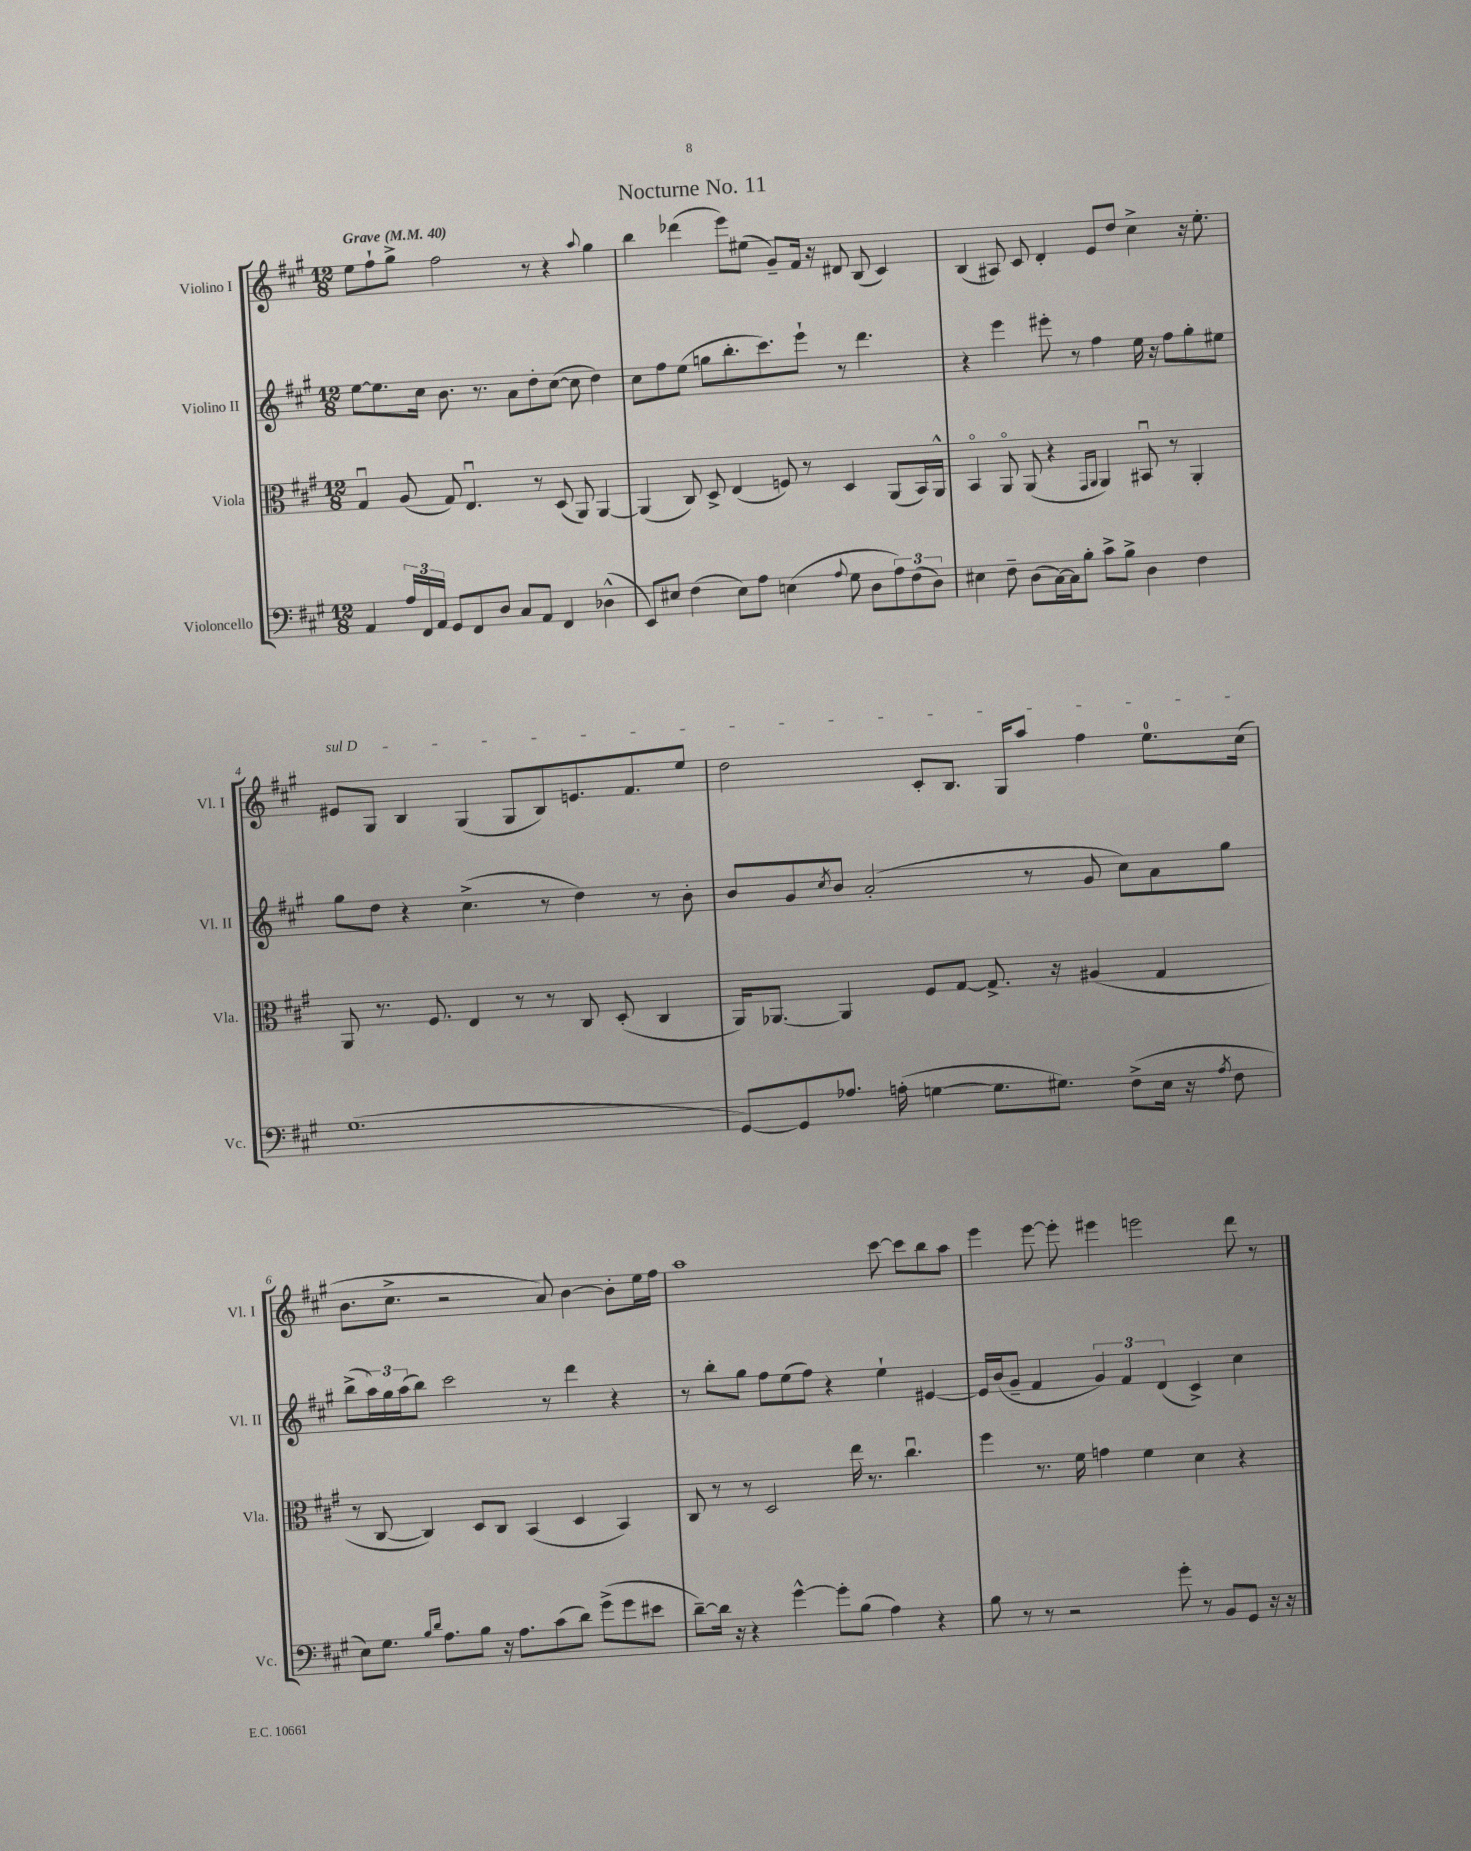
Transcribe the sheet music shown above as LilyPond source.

\header { title = "Nocturne No. 11" }
<<
\new StaffGroup <<
\new Staff = "s0" \with { instrumentName = "Violino I" shortInstrumentName = "Vl. I" } {
    \clef treble \key a \major \numericTimeSignature \time 12/8 \tempo "Grave" 4 = 40
    e''8 fis''8-! gis''8-> fis''2 r8 r4 \appoggiatura { a''8 } gis''4 |
    b''4 des'''4( e'''8) eis''8( gis'8--) fis'16 r16 dis'8 b8( cis'4) |
    b4( ais8) cis'8 d'4-. e'8 d''8 cis''4-> r16 e''8.-. |
    \once \override TextSpanner.bound-details.left.text = \markup { \italic "sul D" } eis'8\startTextSpan gis8 b4 gis4( gis8 b8) e'8. fis'8. e''8 |
    d''2 cis'8-. b8. gis16 a''8 fis''4 e''8.-0 cis''16\stopTextSpan( |
    b'8. cis''8.-> r2 a'8) b'4~ b'8-. e''16 fis''16 |
    a''1 cis'''8~ cis'''8 b''8 a''8 |
    e'''4 e'''8~ e'''8-. eis'''4 e'''2 d'''8 r8 \bar "|." |
}
\new Staff = "s1" \with { instrumentName = "Violino II" shortInstrumentName = "Vl. II" } {
    \clef treble \key a \major \numericTimeSignature \time 12/8
    e''8~ e''8. cis''16 b'8. r8. a'8 d''8-. cis''8~( cis''8 d''4) |
    cis''8 fis''8 e''8( g''8 b''8.-. cis'''8.) e'''8-! r8 d'''4. |
    r4 e'''4 eis'''8-. r8 fis''4 e''16 r16 fis''8 gis''8-. eis''8 |
    gis''8 d''8 r4 cis''4.->( r8 d''4) r8 b'8-. |
    b'8 gis'8 \acciaccatura { cis''8 } b'8 a'2-.( r8 gis'8 cis''8) a'8 gis''8 |
    b''8->( \tuplet 3/2 { a''16) gis''16 a''16( } b''8) cis'''2 r8 d'''4 r4 |
    r8 b''8-. gis''8 fis''8 e''8( fis''8) r4 e''4-! eis'4~ |
    eis'16 b'16( gis'8-- fis'4 \tuplet 3/2 { gis'4) fis'4 d'4( } cis'4->) cis''4 \bar "|." |
}
\new Staff = "s2" \with { instrumentName = "Viola" shortInstrumentName = "Vla." } {
    \clef alto \key a \major \numericTimeSignature \time 12/8
    gis4\downbow a8( gis8) e4.\downbow r8 d8( a,8) a,4~ |
    a,4( cis8) d8-> e4( f8) r8 d4 a,8( b,16) a,16-^ |
    b,4\flageolet a,8\flageolet a,8( r4 \grace { gis,16 a,16 } a,4) bis,8\downbow r8 a,4-. |
    a,8 r8. fis8. e4 r8 r8 cis8 d8-.( cis4 |
    a,16) aes,8.~ aes,4 fis8 gis8~ gis8.-> r16 ais4( gis4 |
    r8 cis8~ cis4) d8 cis8 b,4( d4 b,4) |
    cis8 r8 r8 d2 e''16 r8. cis''4.\downbow |
    fis''4 r8. fis'16 g'4 fis'4 d'4 r4 \bar "|." |
}
\new Staff = "s3" \with { instrumentName = "Violoncello" shortInstrumentName = "Vc." } {
    \clef bass \key a \major \numericTimeSignature \time 12/8
    a,4 \tuplet 3/2 { a16 fis,16 a,16 } gis,8 fis,8 d8 cis8 a,8 fis,4 des4-^( |
    e,8) eis8 fis4( eis8) a8 e4( \appoggiatura { a8 } gis8 d8 \tuplet 3/2 { a8) fis8( d8) } |
    eis4 fis8-- d8( cis16~) cis16 b8-. cis'8-> b8-> d4 fis4 |
    gis1.( |
    gis,8~) gis,8 aes8. a16-.( g4~ g8. gis8.) fis8->( e16 r16 \acciaccatura { a8 } fis8 |
    e8) gis8. \grace { b16 d'16 } a8. b8 r16 a8. cis'8( d'8) gis'8->( gis'8 eis'8 |
    d'8~--) d'16 r16 r4 gis'4~-^ gis'8-. b8( a4) r4 |
    b8 r8 r8 r2 gis'8-. r8 b,8 gis,8 r16 r16 \bar "|." |
}
>>
>>
